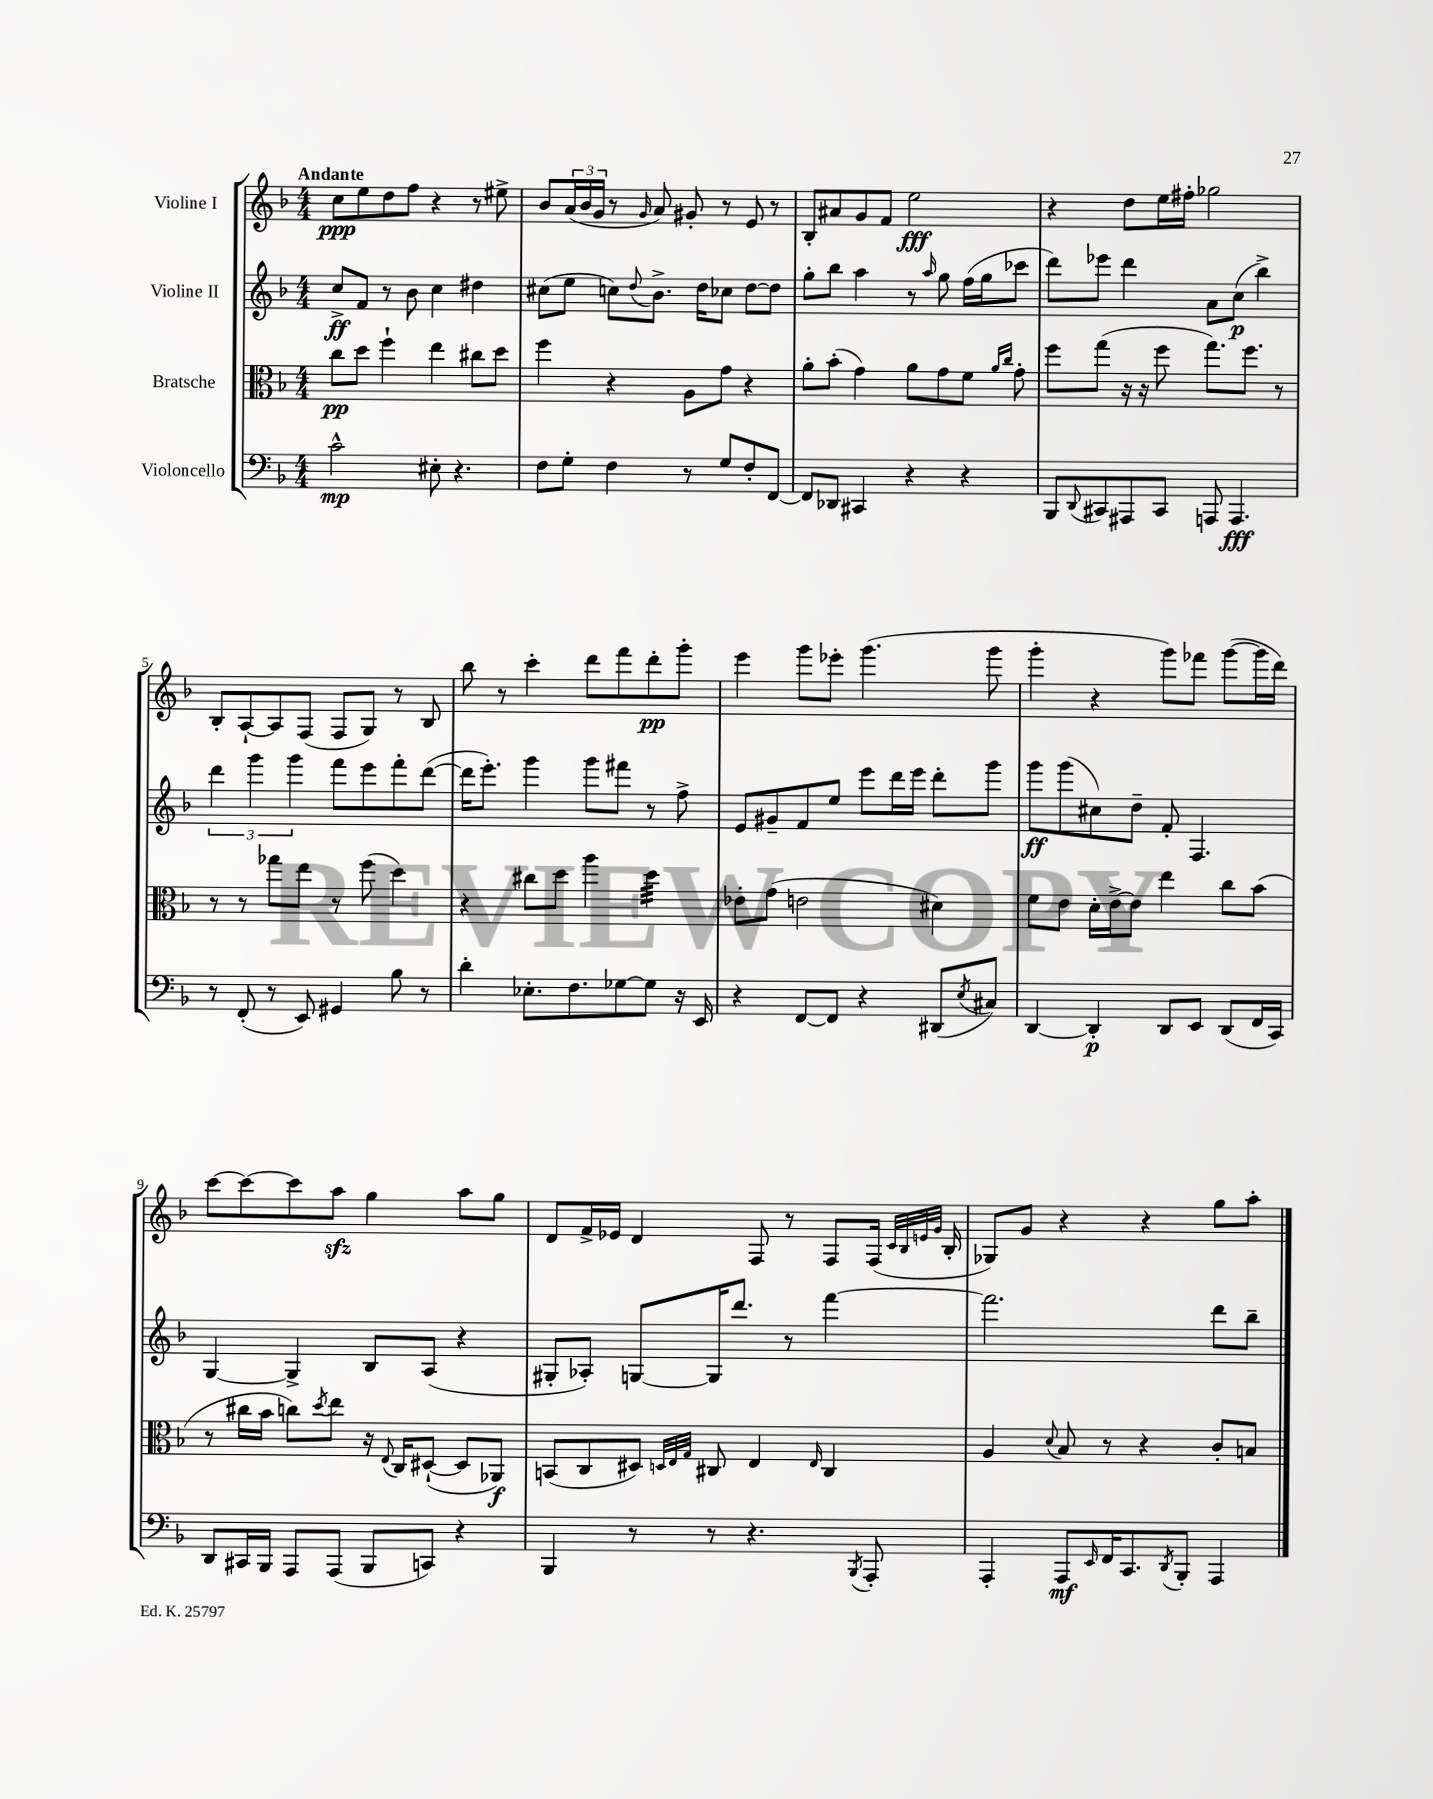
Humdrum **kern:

**kern	**kern	**kern	**kern
*staff4	*staff3	*staff2	*staff1
*clefF4	*clefC3	*clefG2	*clefG2
*k[b-]	*k[b-]	*k[b-]	*k[b-]
*M4/4	*M4/4	*M4/4	*M4/4
2c^^	8cc	8cc^	8cc
.	8dd	8f	8ee
.	4ff`	8r	8dd
.	.	8b-	8ff
8E#'	4ee	4cc	4r
4.r	.	.	.
.	8cc#	4dd#	8r
.	8dd	.	8ee#^
=	=	=	=
8F	4ff	(8cc#	8b-
8G'	.	8ee	(24a
.	.	.	24b-
.	.	.	24g
4F	4r	8cc)	8r
.	.	8qqdd	16qqg
.	.	8.b-^	8a)
8r	8A	.	8g#'
.	.	16dd	.
8G	8g	8cc-	8r
8F'	4r	[8dd	8e
[8FF	.	8dd]	8r
=	=	=	=
8FF]	8a'	8gg'	8B-'
8DD-	(8b-'	8bb-	8a#
4CC#	4g)	4aa	8g
.	.	.	8f
4r	8a	8r	2ee
.	.	16qqaa	.
.	8g	8gg	.
4r	8f	(16ff	.
.	.	16gg	.
.	16qqa	.	.
.	16qqcc	.	.
.	8g'	8ccc-	.
=	=	=	=
8BBB-	8ff	8ddd)	4r
8qqDD	.	.	.
8CC#	(8gg	8eee-	.
8AAA#	16r	4ddd	8dd
.	16r	.	.
8CC#	8ff	.	16ee
.	.	.	16ff#'
8AAA	8.gg)	8a	2gg-
4.AAA	.	(8cc	.
.	8.ff	.	.
.	.	4bb-^)	.
.	8r	.	.
=	=	=	=
8r	8r	6ddd	8B-'
(8FF'	8r	.	[8A`
.	.	6ggg	.
8r	8gg-	.	8A]
.	.	6ggg	.
8EE)	8ee	.	(8F
4GG#	8r	8fff	8F
.	(8ff	8eee	8G)
8B-	4dd)	8fff'	8r
8r	.	([8ddd	8B-
=	=	=	=
4d'	4r	16ddd]	8bb-
.	.	8.eee')	.
.	.	.	8r
8.E-'	8cc#	4ggg	4ccc'
.	8dd	.	.
8.F	.	.	.
.	4aa	8ggg	8ddd
[8G-	.	8fff#	8fff
8G-]	4dd	8r	8ddd'
16r	.	8ff^	8ggg'
16EE	.	.	.
=	=	=	=
4r	8e-'	8e	4eee
.	(8g	8g#~	.
[8FF	2e	8f	8ggg
8FF]	.	8ee	8eee-'
4r	.	8eee	(4.ggg
.	.	16ddd	.
.	.	16eee	.
(8DD#	4d#)	8ddd'	.
8qE	.	.	.
8C#)	.	8ggg	8ggg
=	=	=	=
[4DD	8f	8ggg	4ggg'
.	8e	(8ggg	.
4DD']	16d'	8cc#)	4r
.	[16e^	.	.
.	8e]	8dd~	.
8DD	4ee	8f'	8ggg)
8EE	.	4.F	8fff-
(8DD	8cc	.	([8ggg
16FF	(8b-	.	16ggg]
16CC)	.	.	16ddd)
=	=	=	=
8DD	8r	[4G	[8ccc
16CC#	16cc#	.	8ccc_
16BBB-	16b-	.	.
8AAA	8cc)	4G^]	8ccc]
.	8qdd	.	.
(8AAA	8ee	.	8aa
8BBB-	16r	8B-	4gg
.	8qqE	.	.
.	16C	.	.
8CC)	([8D#`	(8A	.
4r	8D#]	4r	8aa
.	8AA-)	.	8gg
=	=	=	=
4BBB-	(8BB	8G#'	8d
.	8C	8A-')	16f^
.	.	.	16e-
8r	8D#)	[8G	4d
.	32qqD	.	.
.	32qqE	.	.
.	32qqG	.	.
8r	8C#	16G]	.
.	.	8.ddd	.
4.r	4E	.	8F
.	.	8r	8r
.	16qqE	.	.
.	4C#	[4fff	8F
8qBBB-	.	.	.
8AAA'	.	.	(16F
.	.	.	32qqc
.	.	.	32qqB-
.	.	.	32qqe
.	.	.	32qqg
.	.	.	16B-'
=	=	=	=
4AAA'	4A	2.fff]	8G-)
.	.	.	8g
.	8qqd	.	.
8AAA	8B-	.	4r
16qqEE	.	.	.
16FF	8r	.	.
8.CC	.	.	.
.	4r	.	4r
8qDD	.	.	.
8BBB-'	.	.	.
4AAA	8c'	8ddd	8gg
.	8B	8bb-~	8aa'
==	==	==	==
*-	*-	*-	*-
